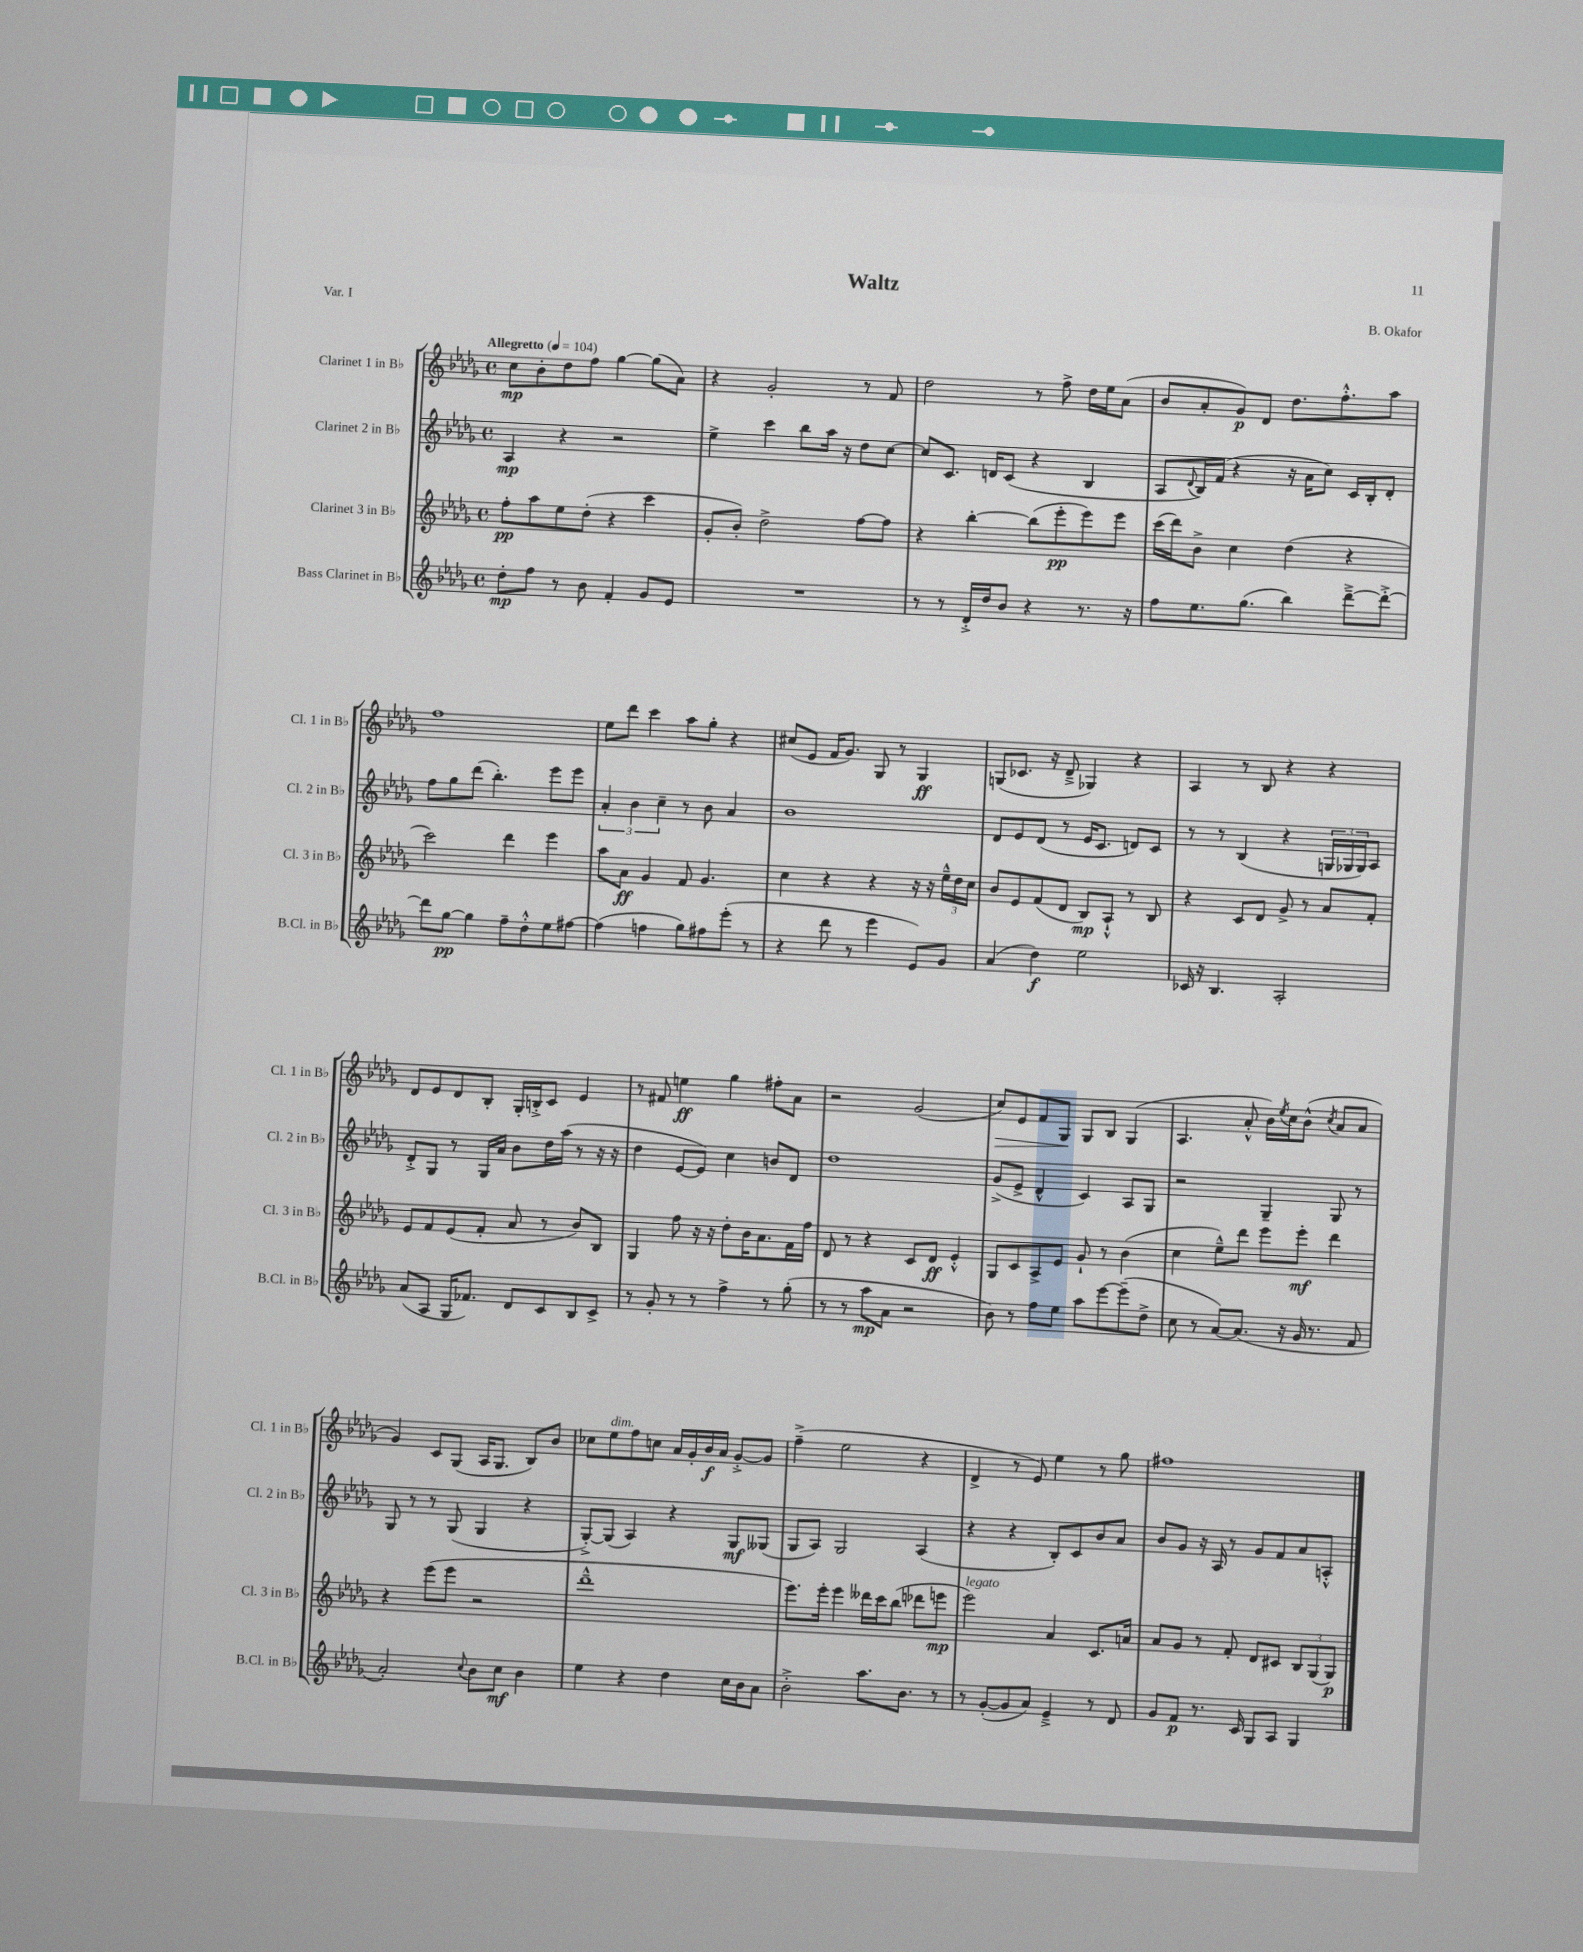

**kern	**dynam	**kern	**dynam	**kern	**dynam	**kern	**dynam
*part4	*part4	*part3	*part3	*part2	*part2	*part1	*part1
*staff4	*staff4	*staff3	*staff3	*staff2	*staff2	*staff1	*staff1
*I"Bass Clarinet in B♭	*	*I"Clarinet 3 in B♭	*	*I"Clarinet 2 in B♭	*	*I"Clarinet 1 in B♭	*
*I'B.Cl. in B♭	*	*I'Cl. 3 in B♭	*	*I'Cl. 2 in B♭	*	*I'Cl. 1 in B♭	*
*clefG2	*	*clefG2	*	*clefG2	*	*clefG2	*
*k[b-e-a-d-g-]	*	*k[b-e-a-d-g-]	*	*k[b-e-a-d-g-]	*	*k[b-e-a-d-g-]	*
*M4/4	*	*M4/4	*	*M4/4	*	*M4/4	*
*met(c)	*	*met(c)	*	*met(c)	*	*met(c)	*
*MM104	*	*MM104	*	*MM104	*	*MM104	*
=1	=1	=1	=1	=1	=1	=1	=1
!	!	!	!	!	!	!LO:TX:a:B:t=Allegretto	!
8dd-'\L	mp	8ff'\L	pp	4A-/	mp	8cc\L	mp
8ff\J	.	8aa-\	.	.	.	8b-'\	.
8r	.	8ee-\	.	4r	.	8dd-\	.
8b-\	.	(8dd-'\J	.	.	.	8ff\J	.
4f'/	.	4r	.	2r	.	[4gg-\	.
8g-/L	.	4ccc\	.	.	.	(8gg-\L]	.
8e-/J	.	.	.	.	.	8a-\J)	.
=2	=2	=2	=2	=2	=2	=2	=2
1r	.	8g-'/L	.	4ee-^\	.	4r	.
.	.	8b-'/J)	.	.	.	.	.
.	.	2dd-^\	.	4ccc\	.	2g-'/	.
.	.	.	.	8bb-\L	.	.	.
.	.	.	.	16aa-\Jk	.	.	.
.	.	.	.	16r	.	.	.
.	.	[8ff\L	.	8dd-\L	.	8r	.
.	.	8ff\J]	.	[8cc\J	.	8f/	.
=3	=3	=3	=3	=3	=3	=3	=3
8r	.	4r	.	8cc/L]	.	2dd-\	.
8r	.	.	.	8.c/J	.	.	.
16d-'^/LL	.	[4bb-'\	.	.	.	.	.
16dd-/J	.	.	.	16dn/KL	.	.	.
8b-/J	.	.	.	(8c/J	.	.	.
4r	.	(8bb-\L]	.	4r	.	8r	.
.	.	8eee-'\	pp	.	.	8ff^\	.
8.r	.	8eee-\)	.	4B-/	.	16dd-\LL	.
.	.	.	.	.	.	16ee-\J	.
.	.	8eee-\J	.	.	.	(8a-\J	.
16r	.	.	.	.	.	.	.
=4	=4	=4	=4	=4	=4	=4	=4
8ff\L	.	(16ccc\LL	.	8A-/L	.	8b-/L	.
.	.	16ddd-\J)	.	.	.	.	.
.	.	.	.	8qqd-/	.	.	.
8.ee-\	.	8b-^\J	.	16B-/L)	.	8a-'/	.
.	.	.	.	(16f/JJ	.	.	.
.	.	4cc\	.	4r	.	8g-/)	p
(8.gg-\J	.	.	.	.	.	.	.
.	.	.	.	.	.	8d-/J	.
4bb-\)	.	(4dd-\	.	16r	.	8.dd-\L	.
.	.	.	.	16a-\KL	.	.	.
.	.	.	.	8cc\J)	.	.	.
.	.	.	.	.	.	8.ff'^^\	.
[8ddd-~^\L	.	4r	.	16c/LL	.	.	.
.	.	.	.	16B-'/J	.	.	.
8ddd-'^\J_	.	.	.	8d-'/J	.	8aa-\J	.
!!LO:LB:g=z
=5	=5	=5	=5	=5	=5	=5	=5
8ddd-\L]	.	2ccc\)	.	8ff\L	.	1ff	.
[8gg-\J	pp	.	.	8gg-\	.	.	.
4gg-\]	.	.	.	(8ddd-\J	.	.	.
.	.	.	.	4.bb-'\)	.	.	.
8ff~\L	.	4ddd-\	.	.	.	.	.
8dd-'^^\	.	.	.	.	.	.	.
8ee-\	.	4eee-\	.	8eee-\L	.	.	.
[8ff#X\J	.	.	.	8eee-\J	.	.	.
=6	=6	=6	=6	=6	=6	=6	=6
(4ff#\]	.	8aa-\L	.	6a-'/	.	8ee-\L	.
.	.	8a-\J	ff	.	.	8ddd-\J	.
.	.	.	.	6b-\	.	.	.
4ffn\	.	4g-/	.	.	.	4ccc\	.
.	.	.	.	6cc~\	.	.	.
8gg-\L)	.	8f/	.	8r	.	8aa-\L	.
8ff#X\	.	4.g-/	.	8b-\	.	8gg-'\J	.
(8eee-'\J	.	.	.	4a-/	.	4r	.
8r	.	.	.	.	.	.	.
=7	=7	=7	=7	=7	=7	=7	=7
4r	.	4cc\	.	1b-	.	(8cc#X/L	.
.	.	.	.	.	.	8e-/J	.
8ddd-\	.	4r	.	.	.	16f/KL	.
.	.	.	.	.	.	8.g-/J)	.
8r	.	.	.	.	.	.	.
4eee-\	.	4r	.	.	.	8G-/	.
.	.	.	.	.	.	8r	.
8e-/L)	.	16r	.	.	.	4G-/	ff
.	.	16r	.	.	.	.	.
8g-/J	.	24ee-~^^\LL	.	.	.	.	.
.	.	24dd-\	.	.	.	.	.
.	.	24cc\JJ	.	.	.	.	.
=8	=8	=8	=8	=8	=8	=8	=8
(4a-/	.	8b-/L	.	8d-/L	.	(8Gn/L	.
.	.	8e-/	.	8e-/	.	8.c-X/J	.
4dd-\)	f	(8f/	.	(8d-/J	.	.	.
.	.	.	.	.	.	16r	.
.	.	8d-/J	.	8r	.	8d-~^/	.
2ee-\	.	8B-/L)	mp	16e-/KL	.	4G-X/)	.
.	.	.	.	8.c/J	.	.	.
.	.	8A-`^^/J	.	.	.	.	.
.	.	8r	.	8dn/L)	.	4r	.
.	.	8B-/	.	8c/J	.	.	.
=9	=9	=9	=9	=9	=9	=9	=9
16c-X/	.	4r	.	8r	.	4A-/	.
16r	.	.	.	.	.	.	.
4.B-/	.	.	.	8r	.	.	.
.	.	8c/L	.	(4B-/	.	8r	.
.	.	8d-/J	.	.	.	8B-/	.
2A-'/	.	8g-^/	.	4r	.	4r	.
.	.	8r	.	.	.	.	.
.	.	8a-/L	.	24Gn/LL	.	4r	.
.	.	.	.	24G-X/	.	.	.
.	.	.	.	24G-/J)	.	.	.
.	.	8f'/J	.	8A-/J	.	.	.
!!LO:LB:g=z
=10	=10	=10	=10	=10	=10	=10	=10
(8a-/L	.	8e-/L	.	8d-'^/L	.	8d-/L	.
8A-/J	.	8f/	.	8G-/J	.	8e-/	.
16G-/KL	.	(8e-/	.	8r	.	8d-/	.
8.f-X/J)	.	.	.	.	.	.	.
.	.	8f'/J	.	16G-/LL	.	8B-'/J	.
.	.	.	.	16a-/JJ	.	.	.
8d-/L	.	8a-/	.	8b-\L	.	16G-'/LL	.
.	.	.	.	.	.	16Bn'^/J	.
8c/	.	8r	.	16dd-\L	.	8c/J	.
.	.	.	.	(16aa-\JJ	.	.	.
8B-/	.	8b-/L)	.	8r	.	4e-/	.
8c^/J	.	8B-/J	.	16r	.	.	.
.	.	.	.	16r	.	.	.
=11	=11	=11	=11	=11	=11	=11	=11
8r	.	4G-/	.	4dd-\	.	8r	.
8g-'/	.	.	.	.	.	8f#X/	.
8r	.	8ff\	.	[8e-/L	.	4een\	ff
8r	.	16r	.	8e-/J])	.	.	.
.	.	16r	.	.	.	.	.
4ff^\	.	8dd-'\L	.	4cc\	.	4gg-\	.
.	.	16b-\K	.	.	.	.	.
.	.	8.a-\	.	.	.	.	.
8r	.	.	.	8bn/L	.	8ff#X'\L	.
(8gg-'\	.	16f\L	.	8d-/J	.	8a-\J	.
.	.	16ff\JJ	.	.	.	.	.
=12	=12	=12	=12	=12	=12	=12	=12
8r	.	8d-/	.	1dd-	.	2r	.
8r	.	8r	.	.	.	.	.
8aa-\L	mp	4r	.	.	.	.	.
8a-\J	.	.	.	.	.	.	.
2r	.	8c/L	.	.	.	(2g-/	.
.	.	8d-/J	ff	.	.	.	.
.	.	4e-'^^/	.	.	.	.	.
=13	=13	=13	=13	=13	=13	=13	=13
!	!	!	!	!	!	!	!LO:HP:b
8b-\)	.	8G-/L	.	(8g-^/L	.	8cc/L)	>
8r	.	8c/	.	8e-^/J	.	8e-/	.
8ff\L	.	8A-^/	.	4d-^^/	.	8f/	.
8ee-\J	.	8e-/J	.	.	.	8G-/J	.
8aa-\L	.	8g-`/	.	4c/)	.	8G-/L	]
[8eee-\	.	8r	.	.	.	8B-/J	.
(8eee-~\]	.	(4b-\	.	8A-/L	.	(4G-/	.
8dd-^\J	.	.	.	8G-/J	.	.	.
=14	=14	=14	=14	=14	=14	=14	=14
8cc\	.	4cc\	.	2r	.	4.A-/	.
8r	.	.	.	.	.	.	.
[8a-/L)	.	8ee-~^^\L)	.	.	.	.	.
(8.a-/J]	.	8ddd-\J	.	.	.	8a-'^^/	.
.	.	8eee-\L	.	4G-~/	.	16b-\LL)	.
.	.	.	.	.	.	8qee-/	.
16r	.	.	.	.	.	16cc\J	.
16g-/	.	8eee-'\J	mf	.	.	(8b-^^\J	.
8.r	.	.	.	.	.	.	.
.	.	.	.	.	.	8qcc/	.
.	.	4ddd-\	.	8G-/	.	8a-/L	.
8f/	.	.	.	8r	.	8a-/J	.
!!LO:LB:g=z
=15	=15	=15	=15	=15	=15	=15	=15
2a-'/)	.	4r	.	8G-/	.	4g-/)	.
.	.	.	.	8r	.	.	.
.	.	(8eee-\L	.	8r	.	8c/L	.
.	.	8eee-\J	.	(8G-/	.	(8G-/J	.
8qqcc/	.	.	.	.	.	.	.
8b-\L	.	2r	.	4G-/	.	16A-/KL	.
.	.	.	.	.	.	8.G-/J	.
8cc\J	mf	.	.	.	.	.	.
4b-\	.	.	.	4r	.	8B-/L)	.
.	.	.	.	.	.	8b-/J	.
=16	=16	=16	=16	=16	=16	=16	=16
4ee-\	.	1ddd-~^^	.	[8G-'^/L)	.	8cc-X\L	.
!	!	!	!	!	!	!LO:TX:a:i:t=dim.	!
.	.	.	.	(8G-/J]	.	8ee-\	.
4r	.	.	.	4A-/)	.	8ff\	.
.	.	.	.	.	.	8ccn\J	.
4dd-\	.	.	.	4r	.	16a-/LL	.
.	.	.	.	.	.	16g-'/	.
.	.	.	.	.	.	16b-/	f
.	.	.	.	.	.	16a-/JJ	.
16cc\LL	.	.	.	8G-/L	mf	[8g-'^/L	.
16b-\J	.	.	.	.	.	.	.
8a-\J	.	.	.	(8G--X/J	.	8g-/J]	.
=17	=17	=17	=17	=17	=17	=17	=17
2b-'^\	.	8.eee-\L)	.	8G-/L	.	(4ff~^\	.
.	.	.	.	8A-/J)	.	.	.
.	.	16eee-'\Jk	.	.	.	.	.
.	.	4eee-\	.	2G-/	.	2ee-\	.
8.aa-\L	.	16ddd--X\LL	.	.	.	.	.
.	.	16ccc\J	.	.	.	.	.
.	.	(8bb-\J	.	.	.	.	.
8.b-\J	.	.	.	.	.	.	.
.	.	8ddd-X\L	.	(4A-/	.	4r	.
8r	.	8eeen\J	mp	.	.	.	.
=18	=18	=18	=18	=18	=18	=18	=18
!	!	!LO:TX:a:i:t=legato	!	!	!	!	!
8r	.	2eee-\)	.	4r	.	4d-^/	.
([8g-'/L	.	.	.	.	.	.	.
8g-/]	.	.	.	4r	.	8r	.
8a-/J)	.	.	.	.	.	8e-/)	.
4e-~^/	.	4a-/	.	8B-'/L)	.	4ee-\	.
.	.	.	.	8c/	.	.	.
8r	.	8.c/L	.	8b-/	.	8r	.
8d-/	.	.	.	8a-/J	.	8gg-\	.
.	.	16an/Jk	.	.	.	.	.
=19	=19	=19	=19	=19	=19	=19	=19
8g-/L	.	8a-/L	.	8b-/L	.	1ff#X	.
8f/J	p	8g-/J	.	8g-/J	.	.	.
8.r	.	8r	.	16r	.	.	.
.	.	.	.	16A-/	.	.	.
.	.	8f'/	.	8r	.	.	.
16c/	.	.	.	.	.	.	.
8G-/L	.	8d-/L	.	8g-/L	.	.	.
8A-/J	.	8c#X/J	.	8f/	.	.	.
4G-/	.	12B-/L	.	8a-/	.	.	.
.	.	(12G-/	.	.	.	.	.
.	.	.	.	8An'^^/J	.	.	.
.	.	12G-/J)	p	.	.	.	.
==	==	==	==	==	==	==	==
*-	*-	*-	*-	*-	*-	*-	*-
